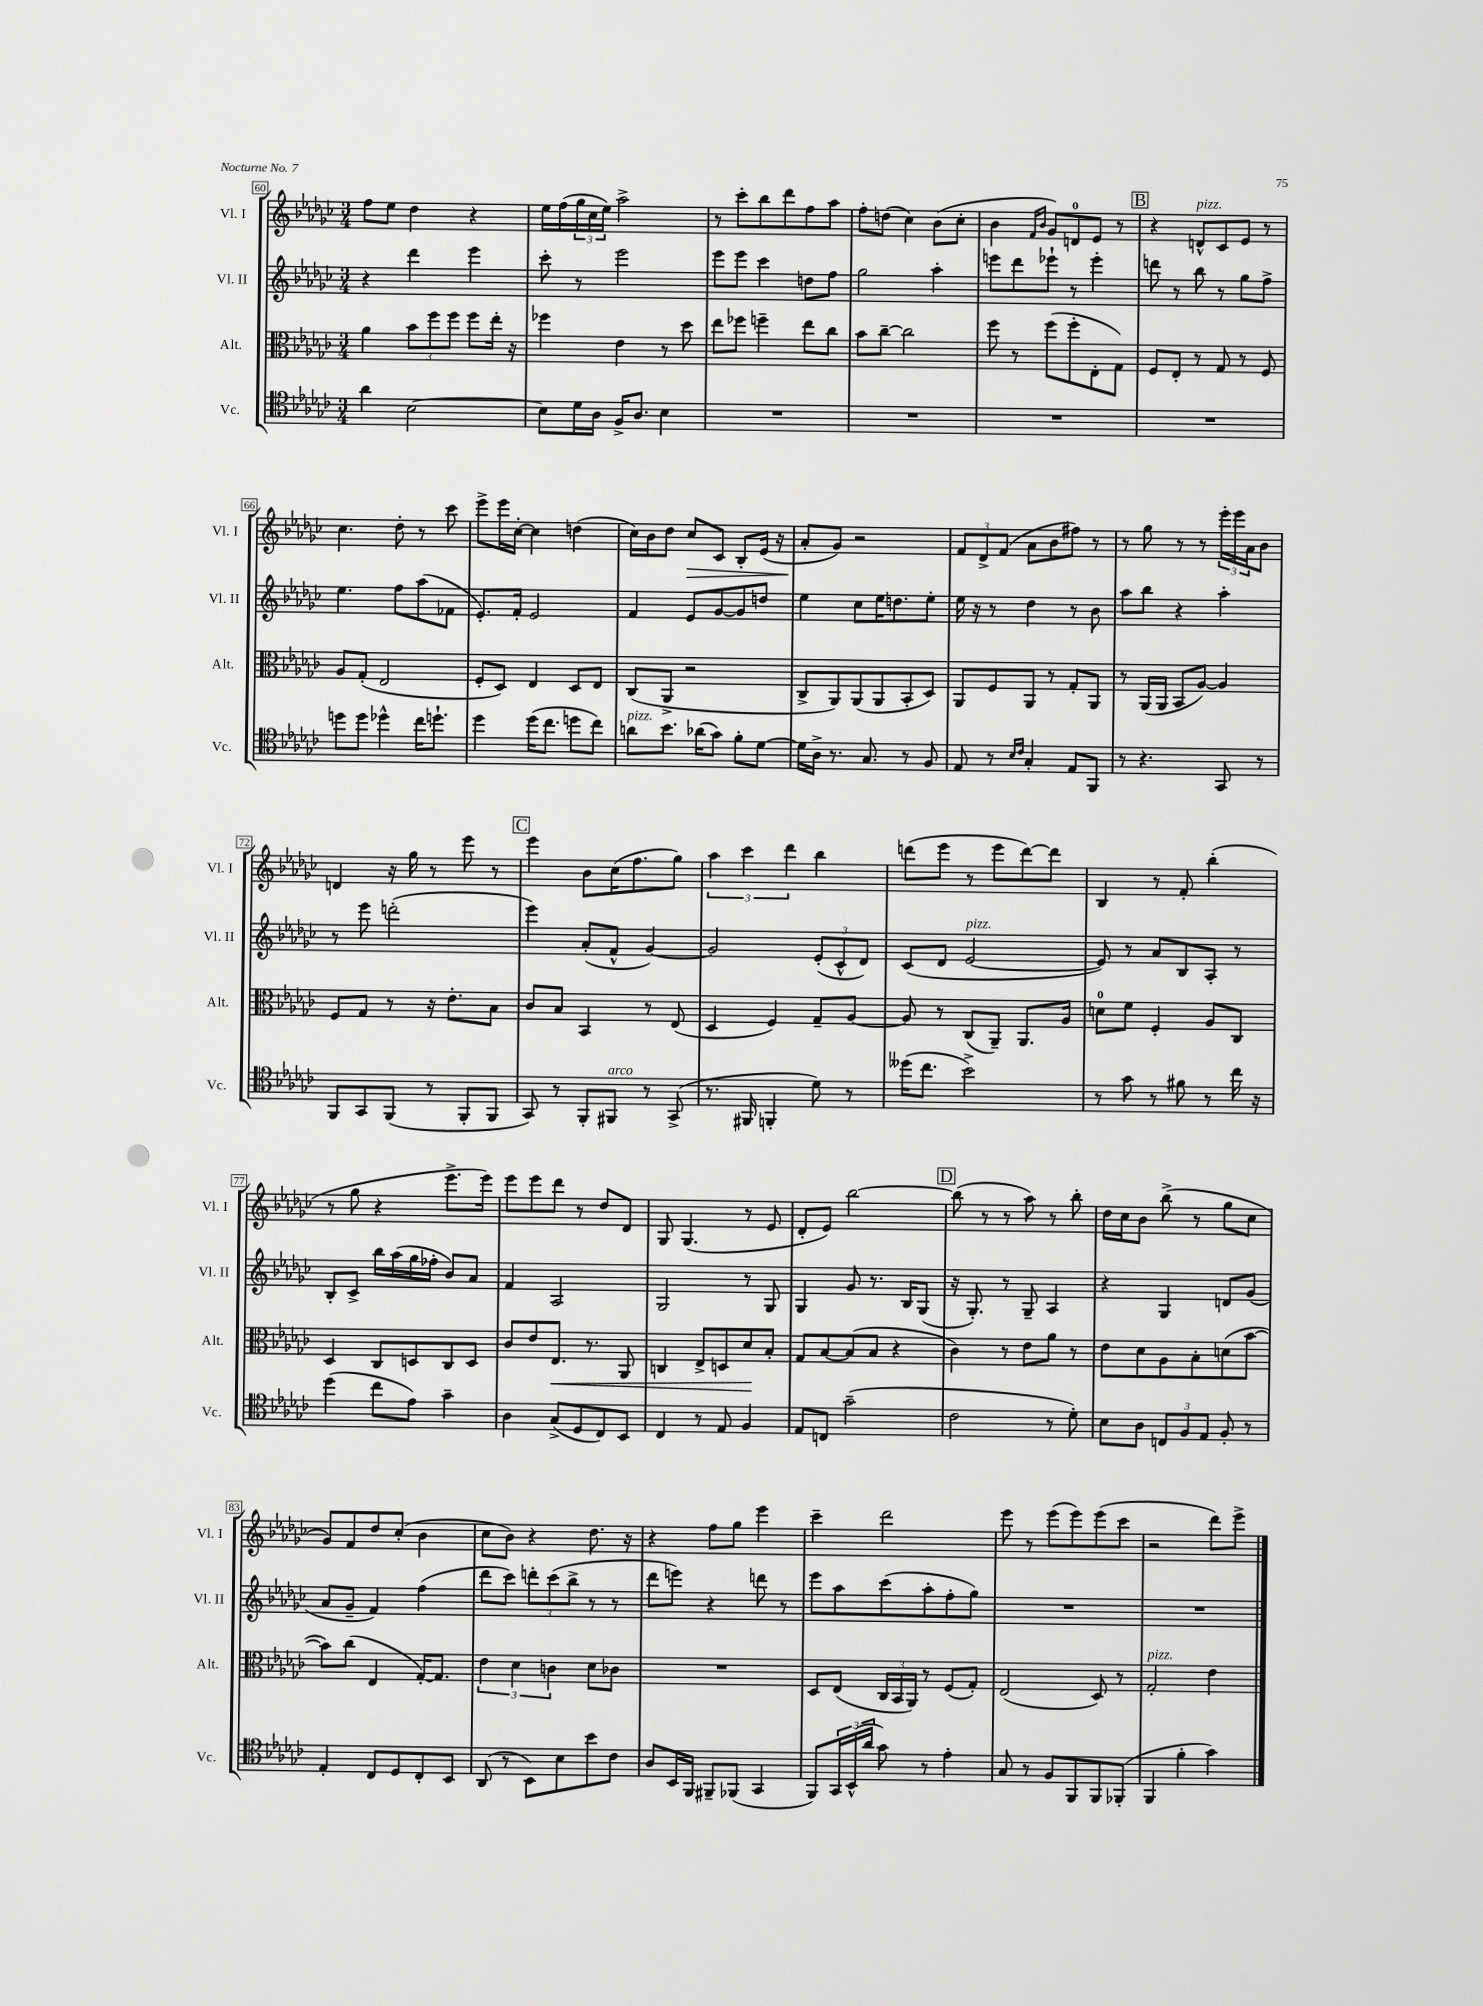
<<
\new StaffGroup <<
\new Staff = "s0" \with { instrumentName = "Vl. I" shortInstrumentName = "Vl. I" } {
    \clef treble \key ges \major \numericTimeSignature \time 3/4
    f''8 ees''8 des''4 r4 |
    ees''16 f''16( \tuplet 3/2 { ges''16 ces''16 ees''16) } aes''2-> |
    r8 ces'''8-. bes''8 des'''8 f''8 aes''8 |
    f''8-. d''8( ces''4) bes'8( ces''8-. |
    bes'4 \grace { f'16 bes'16 } ges'8) d'8-0 ees'8 r8 |
    \mark \markup { \box "B" } r4 d'8-^^\markup { \italic "pizz." } ces'8 ees'8 r8 |
    ces''4. des''8-. r8 ces'''8 |
    ees'''8-> ees'''16 ces''16~-. ces''4 d''4( |
    ces''16) bes'16 des''8 ces''8\> ces'8 bes8-. ees'16( r16 |
    aes'8-.\! ges'8) r2 |
    \tuplet 3/2 { f'8 des'8-> f'8( } aes'8 bes'8 fis''8) r8 |
    r8 ges''8 r8 r8 \tuplet 3/2 { ees'''16-. ees'''16 aes'16 } bes'8 |
    d'4 r16 ges''16 r8 ees'''8 r8 |
    \mark \markup { \box "C" } ees'''4 bes'8 ces''16( f''8. ges''8) |
    \tuplet 3/2 { aes''4 ces'''4 des'''4 } bes''4 |
    d'''8( ees'''8 r8 ees'''8 d'''8~) d'''8 |
    bes4 r8 f'8-. bes''4-.( |
    r8 ges''8 r4 ees'''8.-> ees'''16) |
    ees'''8 ees'''8 des'''8 r8 des''8 des'8 |
    ges8 ges4.( r8 ees'8 |
    des'8-. ees'8) bes''2~ |
    \mark \markup { \box "D" } bes''8( r8 r8 aes''8) r8 bes''8-. |
    des''16 ces''16 bes'8 bes''8->( r8 ges''8 ces''8 |
    ges'8) f'8 des''8 ces''8-.( bes'4 |
    ces''8 bes'8) r4 des''8. r16 |
    r4 f''8 ges''8 ees'''4 |
    ces'''4-- des'''2 |
    ees'''8 r8 ees'''8( ees'''8) ees'''8( ces'''8 |
    r2 des'''8) ees'''8-> \bar "|." |
}
\new Staff = "s1" \with { instrumentName = "Vl. II" shortInstrumentName = "Vl. II" } {
    \clef treble \key ges \major \numericTimeSignature \time 3/4
    r4 des'''4 ees'''4 |
    ces'''8-. r8 ees'''2 |
    ees'''8 ees'''8 ces'''4 d''8 f''8 |
    ges''2 aes''4-. |
    e'''8 des'''8 ees'''8-! r8 ees'''4-. |
    \mark \markup { \box "B" } d'''8 r8 bes''8 r8 ges''8 f''8-> |
    ees''4. f''8 aes''8( fes'8 |
    ees'8.-.) f'16-. ees'2 |
    f'4 ees'8 ges'8~ ges'8 d''8 |
    ees''4 ces''8 ees''16 d''8. ees''8-. |
    ees''16 r16 r8 des''4 r8 bes'8 |
    aes''8 bes''8 r4 aes''4-. |
    r8 ees'''8 d'''2-.( |
    \mark \markup { \box "C" } ees'''4) aes'8-.( f'8-^ ges'4~) |
    ges'2 \tuplet 3/2 { ees'8-.( ces'8-^ des'8) } |
    ces'8( des'8 ees'2~^\markup { \italic "pizz." } |
    ees'8) r8 aes'8 bes8 aes8-. r8 |
    bes8-. ces'8-> bes''16 aes''16( ges''16 fes''16-. bes'8) aes'8 |
    f'4 aes2 |
    ges2 r8 ges8 |
    ges4 ges'8 r8. bes16 ges8( |
    \mark \markup { \box "D" } r16 ges8.-.) r8 ges8-- aes4 |
    r4 ges4 d'8 ges'8( |
    aes'8 ges'8-- f'4) f''4( |
    des'''8 ces'''8) \tuplet 3/2 { d'''8-. ces'''8( bes''8-> } r8 r8 |
    des'''8 e'''8) r4 d'''8 r8 |
    ees'''8 aes''8 ces'''8( aes''8-. f''8-. ges''8) |
    R2. |
    R2. \bar "|." |
}
\new Staff = "s2" \with { instrumentName = "Alt." shortInstrumentName = "Alt." } {
    \clef alto \key ges \major \numericTimeSignature \time 3/4
    aes'4 \tuplet 3/2 { bes'8 f''8 f''8 } f''8 ees''16-. r16 |
    fes''4 ees'4 r8 des''8 |
    ees''8 fes''8 f''4-- ees''8 ces''8 |
    bes'8 ces''8~-- ces''2 |
    f''8 r8 f''8( f''8-. ees8-. ges8) |
    \mark \markup { \box "B" } f8 ees8-. r8 ges8 r8 f8 |
    aes8 ges8-.( ees2 |
    f8-. des8) ees4 des8 ees8 |
    ces8( aes,8-> r2 |
    ces8-> aes,8) aes,8( aes,8 bes,8-. des8) |
    aes,8 f8 aes,8 r8 ges8-. aes,8 |
    r8 aes,16( aes,16 bes,8 aes8~) aes4 |
    f8 ges8 r8 r16 ees'8.-. bes8 |
    \mark \markup { \box "C" } ces'8 bes8 bes,4 r8 ees8( |
    des4 f4) ges8-- aes8~ |
    aes8 r8 ces8( aes,8--) aes,8. aes16 |
    d'8-0 f'8 f4-. aes8 ces8 |
    des4 ces8 d8 ces8 d8 |
    ces'8 ees'8 ees8.\< r8. aes,8 |
    c4 ees8-> d8 des'8\! bes8-. |
    ges8 bes8~ bes8( bes8 r4 |
    \mark \markup { \box "D" } ces'4) r8 ees'8 aes'8 r8 |
    ees'8 des'8 aes8 bes8-. d'8( bes'8~ |
    bes'8) ces''8( ees4 ges16~-.) ges8. |
    \tuplet 3/2 { ees'4 des'4 c'4 } des'8 ces'8 |
    R2. |
    des8 ees8( \tuplet 3/2 { ces16 bes,16 aes,16) } r8 f8( ges8-.) |
    ees2( des8) r8 |
    ges2-.^\markup { \italic "pizz." } ees'4 \bar "|." |
}
\new Staff = "s3" \with { instrumentName = "Vc." shortInstrumentName = "Vc." } {
    \clef tenor \key ges \major \numericTimeSignature \time 3/4
    aes'4 bes2~ |
    bes8 des'16 aes16 f16-> aes8. bes4 |
    R2. |
    R2. |
    R2. |
    \mark \markup { \box "B" } R2. |
    d''8 d''8 des''4-^ ces''16 d''8.-! |
    des''4 des''16( ces''8. d''8 ces''8) |
    a'8^\markup { \italic "pizz." } bes'8. aes'16( ges'8) f'8-. des'8~ |
    des'16 aes16-> r8. ges8. r8 f8 |
    ees8 r8 \grace { bes16 ces'16 } ges4-. ees8 f,8 |
    r8 r4. ges,8 r8 |
    f,8 ges,8 f,8( r8 f,8-. f,8 |
    \mark \markup { \box "C" } ges,8) r8 f,8-. fis,8^\markup { \italic "arco" } r8 ges,8->( |
    r8. fis,16 f,4-. des'8) r8 |
    deses''16( ces''8. bes'2->) |
    r8 ges'8 r8 fis'8 r8 ces''16 r16 |
    des''4( ces''8 ees'8) ges'4-- |
    aes4 ges8->( des8 ces8) bes,8 |
    ces4 r8 ees8 f4 |
    ees8 c8 ges'2--( |
    \mark \markup { \box "D" } ces'2 r8 des'8-.) |
    bes8 aes8 \tuplet 3/2 { c8 f8 ees8 } f8-. r8 |
    ees4-. ces8 des8 ces8-. bes,8 |
    aes,8( r8 bes,8) bes8 bes'8 ces'8 |
    aes8 bes,16 f,16 fis,8-- fes,8( ges,4 |
    f,8) \tuplet 3/2 { ges,16 bes,16-^( aes'16 } ges'8) r8 ees'4-. |
    ges8 r8 f8 f,8 f,8 fes,8-.( |
    f,4 f'4-. ges'4) \bar "|." |
}
>>
>>
\layout { \context { \Score currentBarNumber = #60 \override BarNumber.stencil = #(make-stencil-boxer 0.1 0.3 ly:text-interface::print) } }
